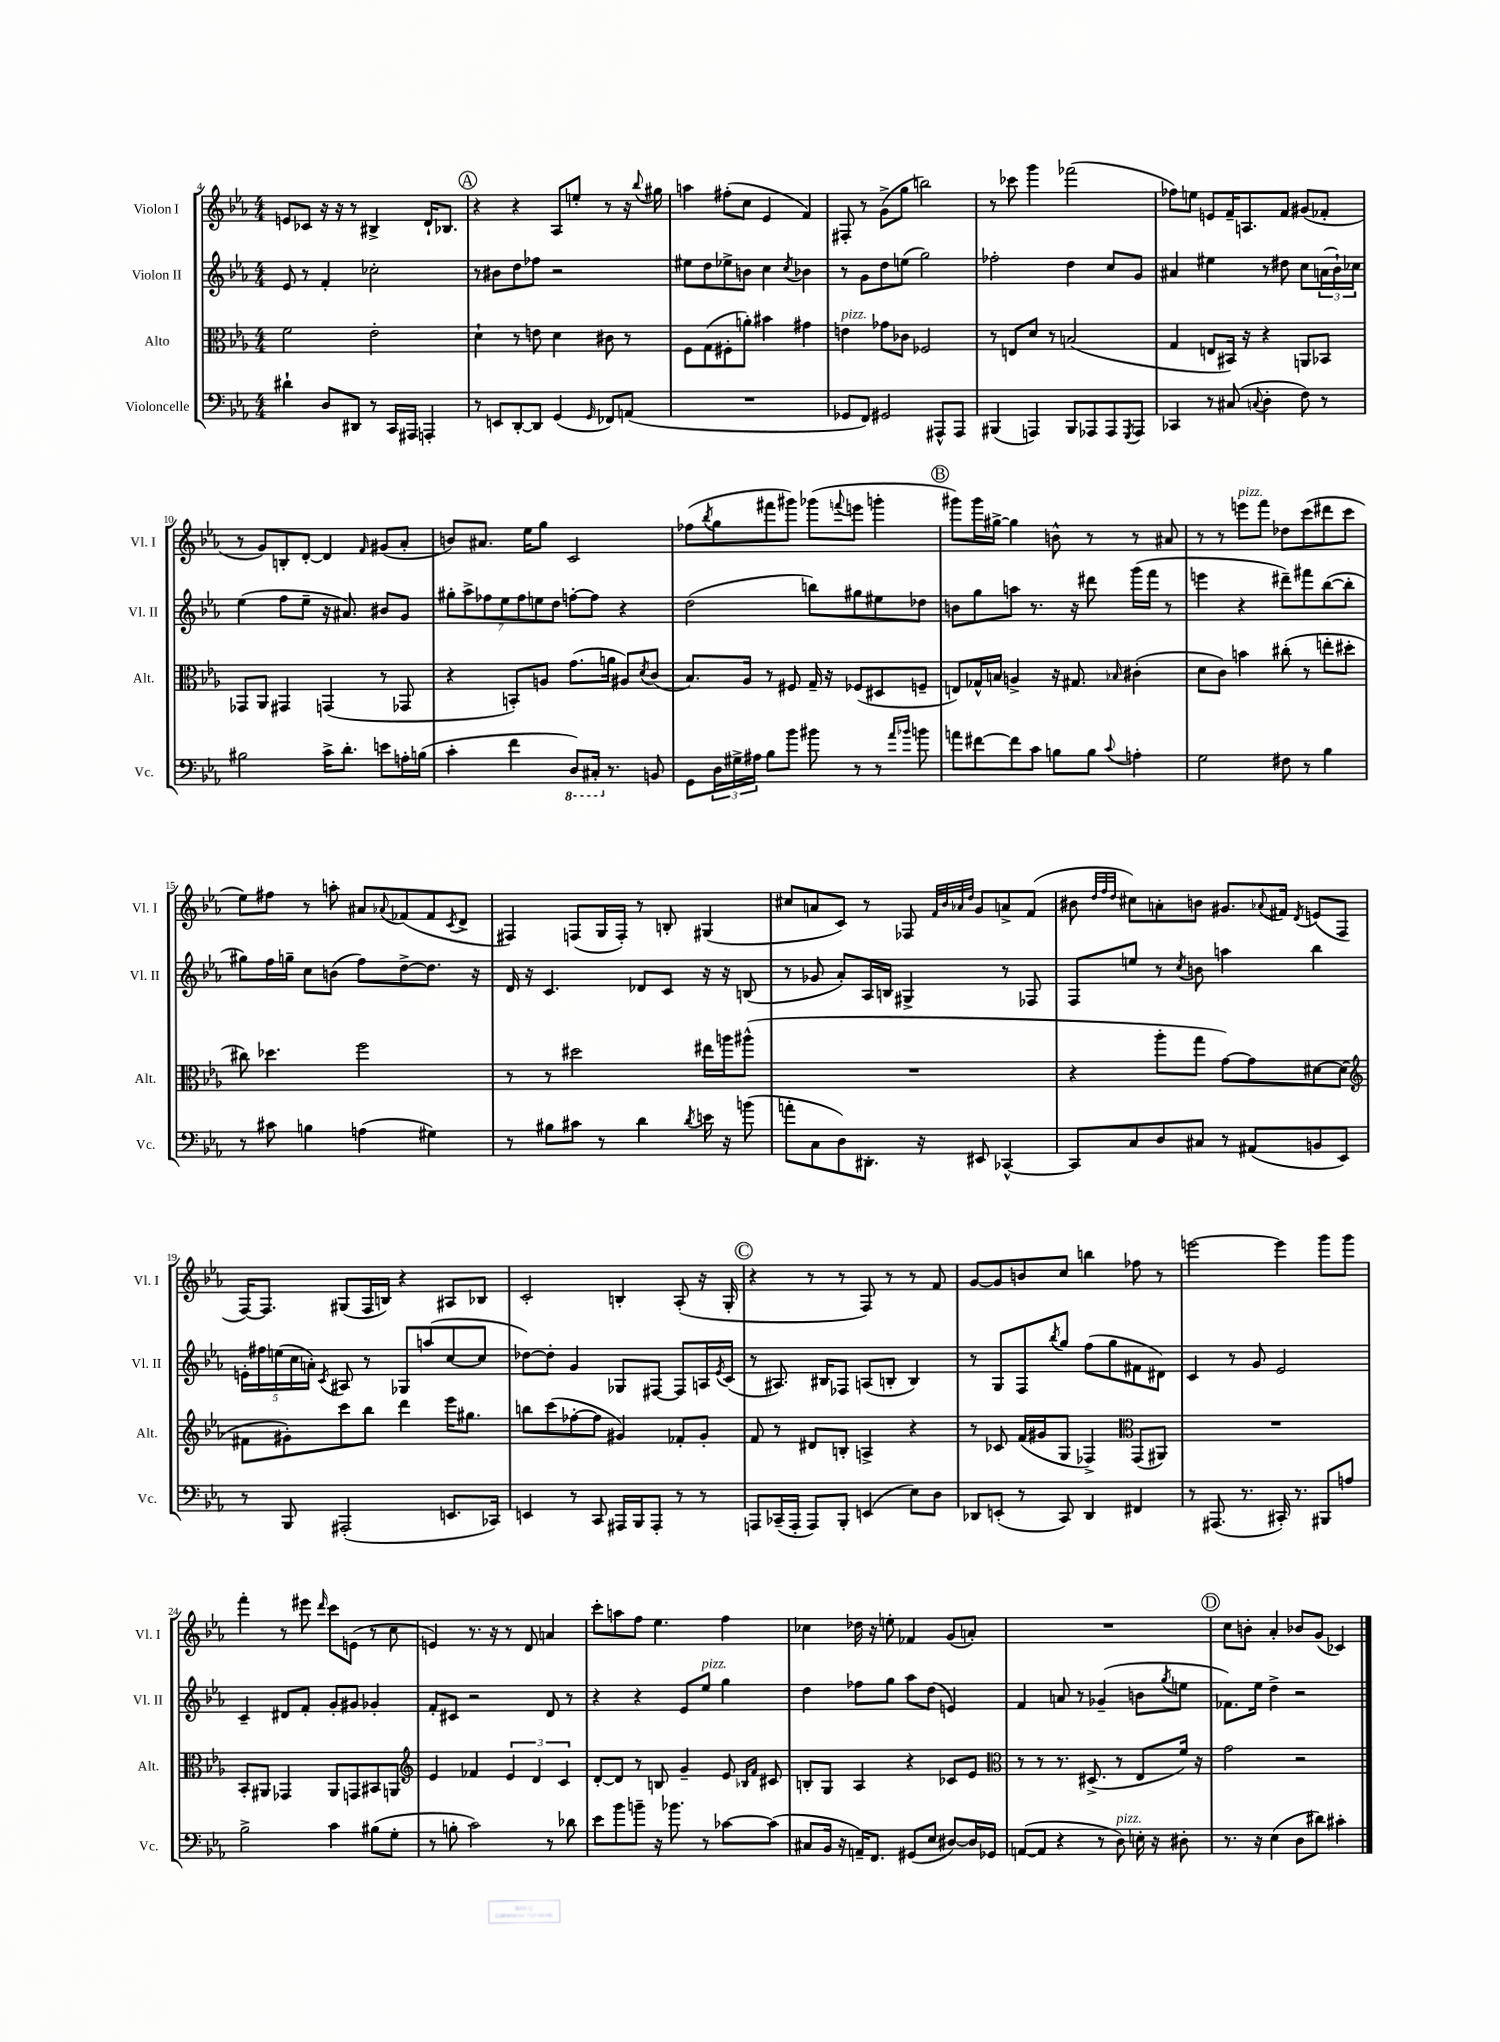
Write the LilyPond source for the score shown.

<<
\new StaffGroup <<
\new Staff = "s0" \with { instrumentName = "Violon I" shortInstrumentName = "Vl. I" } {
    \clef treble \key ees \major \numericTimeSignature \time 4/4
    e'8 ces'8 r16 r16 r8 bis4-> d'16-! bes8. |
    \mark \markup { \circle "A" } r4 r4 aes8 e''8-. r8 r16 \appoggiatura { bes''8 } gis''16 |
    a''4 fis''8-.( c''8 ees'4 f'4) |
    fis8-. r8 g'8->( g''8 b''2) |
    r8 ces'''8 g'''4 fes'''2( |
    fes''8) e''8 e'8 f'16-- a8. f'8 gis'8( fes'8-. |
    r8 g'8) b8-. d'8~-. d'4 \grace { f'16 } gis'8( aes'8-. |
    b'8) ais'8. ees''16 g''8 c'2 |
    fes''8( \acciaccatura { bes''8 } g''8 fis'''8 gis'''8) ges'''8( \appoggiatura { f'''8 } e'''8 g'''4-. |
    \mark \markup { \circle "B" } gis'''8) gis'''16 gis''16~-> gis''4 b'8-^ r8 r8 ais'8 |
    r8 r8 e'''8^\markup { \italic "pizz." } f'''8 des''8 c'''8( dis'''8 c'''8 |
    ees''8) fis''8 r8 a''8-. ais'8 \appoggiatura { aes'8 } fes'8( fes'8 \acciaccatura { c'8 } d'8-> |
    fis4) f8( g16 f16-.) r8 b8-. gis4( |
    cis''8 a'8 c'8) r8 fes8 \grace { f'32 bes'32 aes'32 d''32 } g'8 a'8-> f'8( |
    bis'8 \grace { d''32 f''32 d''32 } cis''8) a'8-. b'8 gis'8. \appoggiatura { aes'8 } fis'16 \acciaccatura { d'8 } e'8( f8 |
    f16~) f8. gis8( f16 b16) r4 ais8 bes8 |
    c'2-. b4-. aes8-.( r16 g16-. |
    \mark \markup { \circle "C" } r4 r8 r8 f8) r8 r8 f'8 |
    g'8~ g'8 b'8 c''8 b''4 fes''8 r8 |
    e'''2~ e'''4 g'''8 g'''8 |
    f'''4-. r8 eis'''8 \grace { d'''16 } c'''8 e'8( r8 c''8 |
    e'4) r8. r16 r8 d'8 a'4 |
    c'''8-. a''8 f''8 ees''4. f''4 |
    ces''4 des''16 r16 e''8-. fes'4 g'8( a'8-.) |
    R1 |
    \mark \markup { \circle "D" } c''8 b'8-. aes'4-. bes'8 g'8( ces'4) \bar "|." |
}
\new Staff = "s1" \with { instrumentName = "Violon II" shortInstrumentName = "Vl. II" } {
    \clef treble \key ees \major \numericTimeSignature \time 4/4
    ees'8 r8 f'4-. ces''2-. |
    \mark \markup { \circle "A" } r8 bis'8 d''8 fes''8 r2 |
    eis''8 d''8 ees''8-> b'8 c''4 \acciaccatura { c''8 } bes'4 |
    r8 g'8 d''8 e''8( g''2) |
    fes''2-. d''4 c''8 g'8 |
    ais'4 eis''4 r8 dis''8 c''8 \tuplet 3/2 { a'16( bes'16-!) ces''16 } |
    ees''4( f''8 ees''8-- r16 ais'8.) bis'8 g'8 |
    \tuplet 7/4 { gis''8-. aes''8-> fes''8 ees''8 fes''8 e''8 d''8 } f''8~-. f''8 r4 |
    d''2( b''8) gis''8 eis''8 des''8 |
    \mark \markup { \circle "B" } b'8 g''8 a''8 r8. r16 dis'''8 g'''16( f'''16 r8 |
    e'''4 r4 dis'''8--) fis'''8 bes''8~( bes''8-. |
    gis''8) f''16 g''16-- c''8 b'8( f''8) d''8~-> d''8. r16 |
    d'16 r16 c'4. des'8 c'8 r16 r16 b8( |
    r8 ges'8 aes'8-.) aes16 b16 gis4-> r8 fes8 |
    f8 e''8 r8 \acciaccatura { c''8 } b'8 a''4 bes''4 |
    \tuplet 5/4 { e'16-. fis''16 e''16( c''16 a'16-.) } \acciaccatura { c'8 } ais8 r8 ges8 a''8( c''8~ c''8 |
    des''8~) des''8-. g'4 ges8 fis8~ fis8 a16 \acciaccatura { ees'8 } c'16( |
    \mark \markup { \circle "C" } r8 ais8.) bis16 fes8 a8( b8-. b4) |
    r8 g8 f8 \acciaccatura { bes''8 } g''8 f''8( g''8 fis'8 dis'8) |
    c'4 r8 g'8 ees'2 |
    c'4-- dis'8 f'8-. g'8-. gis'8 ges'4-. |
    f'8-. cis'8 r2 d'8 r8 |
    r4 r4 ees'8 ees''8^\markup { \italic "pizz." } g''4 |
    d''4 fes''8 g''8 aes''8 d''8( e'4) |
    f'4 a'8 r8 ges'4--( b'8 \acciaccatura { g''8 } e''8 |
    \mark \markup { \circle "D" } fes'8.) ees''16 d''4-> r2 \bar "|." |
}
\new Staff = "s2" \with { instrumentName = "Alto" shortInstrumentName = "Alt." } {
    \clef alto \key ees \major \numericTimeSignature \time 4/4
    f'2 ees'2-. |
    \mark \markup { \circle "A" } d'4-! r8 e'8 d'4 cis'8 r8 |
    f8 g8( fis8-. a'8-.) bis'4 gis'4 |
    e'4^\markup { \italic "pizz." } ges'8 ces'8 fes2 |
    r8 e8 d'8 r8 b2( |
    g4 e8 bis,16) r16 r4 a,8 bes,8 |
    ges,8 aes,8 gis,4 g,4( r8 ges,8 |
    r4 b,8-.) a8 g'8.( a'16 ais8) \acciaccatura { d'8 } c'8( |
    bes8.) aes16 r8 fis8 g16-- r16 fes8( dis8 f8-- |
    \mark \markup { \circle "B" } e8) ges16-^ b16 a4-> r16 gis8. \grace { bes16 } cis'4-.( |
    d'8 c'8) b'4 cis''8-.( r8 e''8-. dis''8-. |
    cis''8) des''4. f''2 |
    r8 r8 dis''2 eis''16 a''16 ais''8-^( |
    R1 |
    r4 aes''8-. g''8 g'8~) g'8 dis'8~ dis'8( |
    \clef treble fis'8 gis'8-.) c'''8 bes''8 d'''4 ees'''16 gis''8. |
    b''8 c'''8( fes''8~-. fes''8 gis'4) fes'8-. gis'8-. |
    \mark \markup { \circle "C" } f'8 r8 dis'8 b8-. a4-> r4 |
    r8 ces'8 f'16( gis'16 g8 fes4->) \clef alto g,8( ais,8) |
    R1 |
    bes,8-. ais,8 ges,4 ais,8 g,8 bis,8 a,8 |
    \clef treble ees'4 fes'4 \tuplet 3/2 { ees'4 d'4 c'4 } |
    d'8~-. d'8 r8 b8 g'4-- ees'8 \grace { bes16 f'16 } cis'8 |
    b8-. g8 aes4 r4 ces'8 ees'8 |
    \clef alto r8 r8 r8. dis8.->( r8 ees8 f'16) r16 |
    \mark \markup { \circle "D" } g'2 r2 \bar "|." |
}
\new Staff = "s3" \with { instrumentName = "Violoncelle" shortInstrumentName = "Vc." } {
    \clef bass \key ees \major \numericTimeSignature \time 4/4
    dis'4-! d8 dis,8 r8 c,16 ais,,16 a,,4-. |
    \mark \markup { \circle "A" } r8 e,8 d,8~-. d,8 g,4( \grace { g,16 } fes,8) a,8( |
    R1 |
    ges,8 f,8) gis,2 ais,,8-^ ais,,8 |
    bis,,4( a,,4) bis,,8 aes,,8 aes,,8 \acciaccatura { g,,8 } aes,,8 |
    ces,4 r8 cis8( \appoggiatura { c8 } d4-. f8) r8 |
    bis2 c'16-> d'8.-. e'8 a16-. b16( |
    c'4-. f'4 \ottava #-1 d,8) cis,16-. \ottava #0 r8. b,8 |
    g,8 \tuplet 3/2 { d16 gis16-> ais16 } bes8 bes'8 bis'8 r8 r8 \grace { aes'16 bes'16 } b'8 |
    \mark \markup { \circle "B" } a'8 fis'8~ fis'8 c'8 b8 b8 \appoggiatura { c'8 } a4-. |
    g2 fis8 r8 bes4 |
    r8 cis'8 b4 a4( gis4) |
    r8 bis8 cis'8 r8 d'4 \acciaccatura { d'8 } e'16 r16 b'8( |
    a'8-. c8 d8) dis,8.-. r16 eis,8 ces,4~-^ |
    ces,8 c8 d8 cis8 r8 ais,8( b,8 ees,8) |
    r8 bes,,8 ais,,2-.( e,8. ces,16) |
    e,4 r8 c,8 ais,,16 bes,,16 ais,,8-. r8 r8 |
    \mark \markup { \circle "C" } a,,8 ces,16--( a,,16-. a,,8) bes,,8-. e,4( ees8) d8 |
    des,8 e,8-.( r8 c,8) des,4 fis,4 |
    r8 ais,,8.( r8. cis,16-.) r8. bis,,8 a8 |
    bes2-> c'4 bis8( g8-. |
    r8 b8-. c'2) r8 des'8 |
    ees'8 bes'8 b'8-- r16 bes'8. r8 ces'8~ ces'8( |
    cis8 bes,16 r16 a,16--) f,8. gis,8( ees8 dis8~) dis16 ges,16 |
    a,8~( a,8 r4 r8 d8^\markup { \italic "pizz." }) e16-. r16 dis8-. |
    \mark \markup { \circle "D" } r8. r16 ees4( d8 dis'8) cis'4-. \bar "|." |
}
>>
>>
\layout { \context { \Score currentBarNumber = #4 } }
